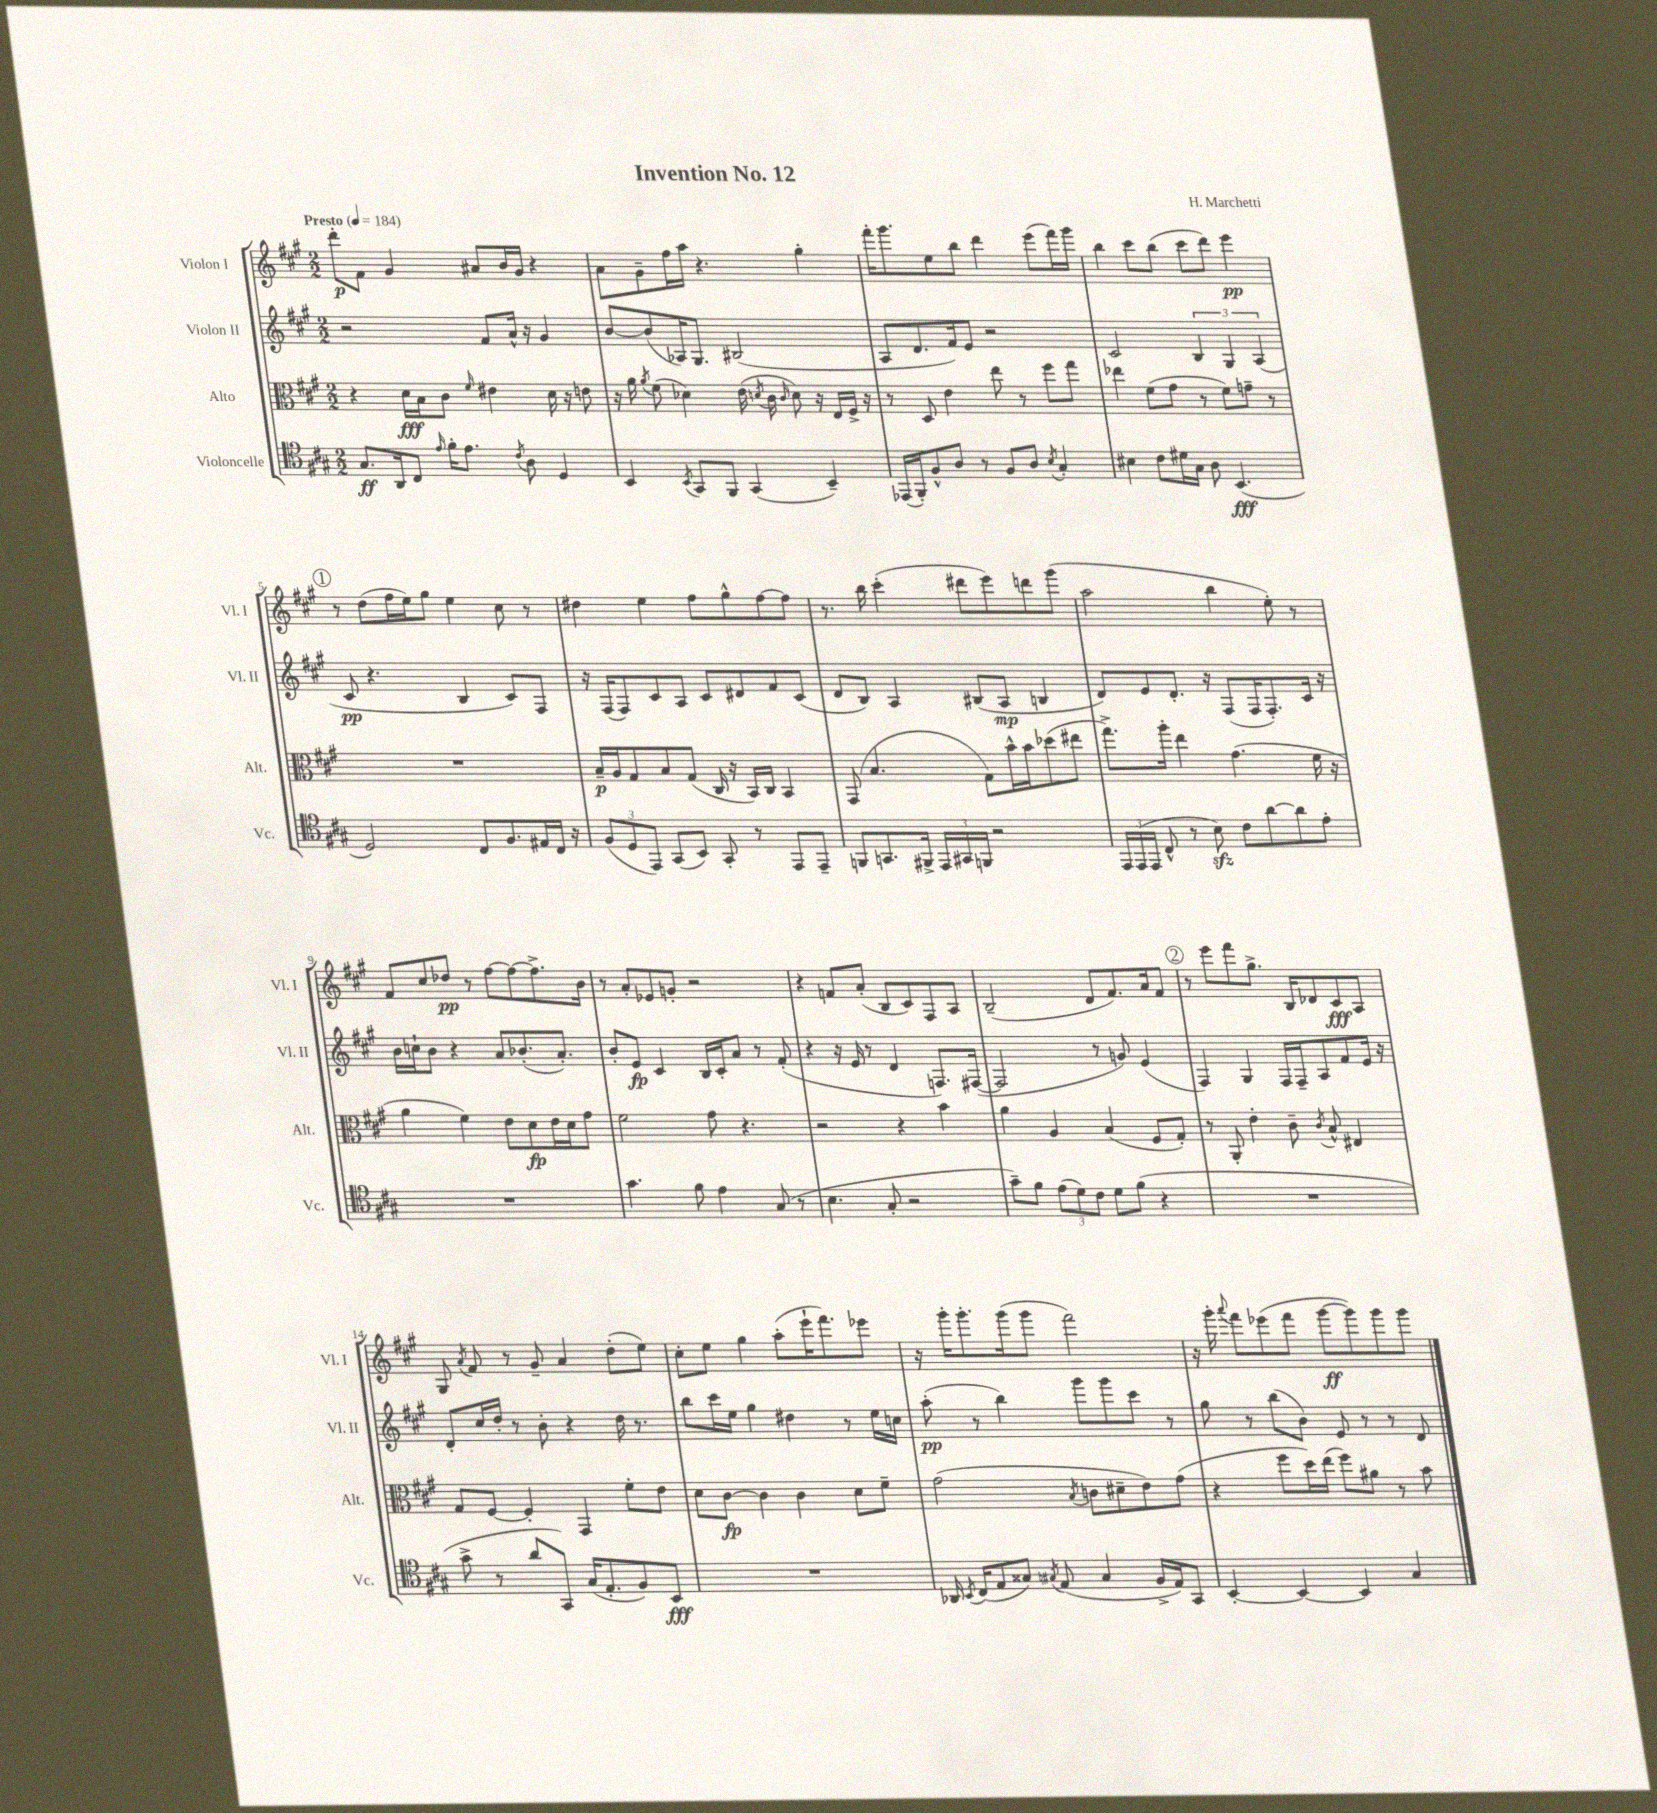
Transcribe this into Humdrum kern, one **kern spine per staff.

**kern	**dynam	**kern	**dynam	**kern	**dynam	**kern	**dynam
*part4	*part4	*part3	*part3	*part2	*part2	*part1	*part1
*staff4	*staff4	*staff3	*staff3	*staff2	*staff2	*staff1	*staff1
*I"Violoncelle	*	*I"Alto	*	*I"Violon II	*	*I"Violon I	*
*I'Vc.	*	*I'Alt.	*	*I'Vl. II	*	*I'Vl. I	*
*clefC4	*	*clefC3	*	*clefG2	*	*clefG2	*
*k[f#c#g#]	*	*k[f#c#g#]	*	*k[f#c#g#]	*	*k[f#c#g#]	*
*M2/2	*	*M2/2	*	*M2/2	*	*M2/2	*
*MM184	*	*MM184	*	*MM184	*	*MM184	*
=1	=1	=1	=1	=1	=1	=1	=1
!	!	!	!	!	!	!LO:TX:a:B:t=Presto	!
8.G#/L	ff	4r	.	2r	.	8ddd'\L	p
.	.	.	.	.	.	8f#\J	.
16AA/k	.	.	.	.	.	.	.
8C#/J	.	16d\LL	fff	.	.	4g#/	.
.	.	16B\J	.	.	.	.	.
16qqe/	.	.	.	.	.	.	.
16f#'\KL	.	8c#\J	.	.	.	.	.
8.e\J	.	.	.	.	.	.	.
.	.	16qqf#/	.	.	.	.	.
.	.	4e#X\	.	8f#/L	.	8a#X/L	.
8qc#/	.	.	.	.	.	.	.
8A\	.	.	.	16a^^/Jk	.	16b/L	.
.	.	.	.	16r	.	16g#/JJ	.
4D/	.	16d\	.	4g#/	.	4r	.
.	.	16r	.	.	.	.	.
.	.	8en\	.	.	.	.	.
=2	=2	=2	=2	=2	=2	=2	=2
4BB/	.	16r	.	[8b/L	.	8a\L	.
.	.	16a\	.	.	.	.	.
.	.	8qa/	.	.	.	.	.
.	.	(8f#\	.	(8b/]	.	8g#~\	.
8qBB/	.	.	.	.	.	.	.
8GG#/L	.	4d-X\)	.	16A-X/K)	.	16ff#\L	.
.	.	.	.	8.G#/J	.	16aa\JJ	.
8FF#/J	.	.	.	.	.	4.r	.
(4GG#/	.	(16e\	.	(2B#X/	.	.	.
.	.	8qdn/	.	.	.	.	.
.	.	16c#\	.	.	.	.	.
.	.	16qqc#/	.	.	.	.	.
.	.	8d\)	.	.	.	.	.
4BB~/)	.	16r	.	.	.	4gg#'\	.
.	.	16E/LL	.	.	.	.	.
.	.	16F#^/JJ	.	.	.	.	.
.	.	16r	.	.	.	.	.
=3	=3	=3	=3	=3	=3	=3	=3
(16EE-X/LL	.	8r	.	8A/L	.	16fff#'\KL	.
16FF#'/J)	.	.	.	.	.	8.ggg#\	.
8F#^^/	.	8D/	.	8.d/	.	.	.
8A/J	.	4e\	.	.	.	8ee\	.
.	.	.	.	16f#/k)	.	.	.
8r	.	.	.	8e/J	.	8bb\J	.
8F#/L	.	8ee\	.	2r	.	4ddd\	.
8A/J	.	8r	.	.	.	.	.
8qB/	.	.	.	.	.	.	.
4G#'/	.	8ff#\L	.	.	.	(8eee\L	.
.	.	8gg#\J	.	.	.	16fff#\L)	.
.	.	.	.	.	.	16ggg#\JJ	.
=4	=4	=4	=4	=4	=4	=4	=4
4B#X\	.	4ee-X\	.	2c#/	.	4bb\	.
8c#\L	.	(8f#\L	.	.	.	8ccc#\L	.
16d#X\L	.	8g#\J	.	.	.	(8bb\J	.
16G#\JJ	.	.	.	.	.	.	.
8A\	.	8r	.	6B/	.	8ccc#\L	.
(4.BB/	fff	8f#\L)	.	.	.	8ddd\J)	.
.	.	.	.	6G#/	.	.	.
.	.	8gn~\J	.	.	.	4eee\	pp
.	.	.	.	(6A/	.	.	.
.	.	8r	.	.	.	.	.
!!LO:LB:g=z
!!LO:REH:place=s1:t=1
=5	=5	=5	=5	=5	=5	=5	=5
2D/)	.	1r	.	8c#/	pp	8r	.
.	.	.	.	4.r	.	(8dd\L	.
.	.	.	.	.	.	16ff#\L	.
.	.	.	.	.	.	16ee\J)	.
.	.	.	.	.	.	8gg#\J	.
8C#/L	.	.	.	4B/	.	4ee\	.
8.F#/	.	.	.	.	.	.	.
.	.	.	.	8c#/L)	.	8cc#\	.
16E#X/L	.	.	.	.	.	.	.
16C#/JJ	.	.	.	8F#/J	.	8r	.
16r	.	.	.	.	.	.	.
=6	=6	=6	=6	=6	=6	=6	=6
(12F#/L	.	16B~/LL	p	16r	.	4dd#X\	.
.	.	16A/J	.	(16F#/KL	.	.	.
12D/	.	.	.	.	.	.	.
.	.	8G#/	.	8F#/)	.	.	.
12EE/J)	.	.	.	.	.	.	.
(8GG#/L	.	8B/	.	8c#/	.	4ee\	.
8BB/J)	.	(8G#/J	.	8A/J	.	.	.
8GG#'/	.	16C#/	.	8c#/L	.	8ff#\L	.
.	.	16r	.	.	.	.	.
8r	.	16BB/LL)	.	8d#X/	.	8gg#^^\	.
.	.	16C#/JJ	.	.	.	.	.
8EE/L	.	4BB/	.	8f#/	.	[8ff#\	.
8EE~/J	.	.	.	(8c#/J	.	8ff#\J]	.
=7	=7	=7	=7	=7	=7	=7	=7
8FFn/L	.	(8GG#/	.	8d/L	.	8.r	.
8.GGn/	.	4.B/	.	8B/J)	.	.	.
.	.	.	.	.	.	16bb\	.
.	.	.	.	4A/	.	(4ccc#'\	.
16FF#X^/Jk	.	.	.	.	.	.	.
24EE/LL	.	.	.	.	.	.	.
24GG#X/	.	.	.	.	.	.	.
24FFn/JJ	.	.	.	.	.	.	.
2r	.	8G#\L)	.	(8B#X/L	.	8ddd#X\L	.
.	.	16b^^\L	.	8A/J	mp	8eee\)	.
.	.	16b\J	.	.	.	.	.
.	.	(8dd-X\	.	4Bn/	.	8dddn\	.
.	.	8ee#X\J	.	.	.	(8ggg#\J	.
=8	=8	=8	=8	=8	=8	=8	=8
24EE/LL	.	8.gg#^\L)	.	8d/L)	.	2aa\	.
(24EE/	.	.	.	.	.	.	.
24EE/JJ	.	.	.	.	.	.	.
8C#^^/	.	.	.	8e/	.	.	.
.	.	16aa'\Jk	.	.	.	.	.
8r	.	4ee\	.	8.d'/J	.	.	.
8Bzz\)	.	.	.	.	.	.	.
.	.	.	.	16r	.	.	.
8c#\L	.	(4.g#\	.	(8F#/L	.	4bb\	.
[8a\	.	.	.	16F#/K	.	.	.
.	.	.	.	8.F#'/)	.	.	.
8a\]	.	.	.	.	.	8ee'\)	.
8e'\J	.	16f#\	.	16c#/Jk	.	8r	.
.	.	16r	.	16r	.	.	.
!!LO:LB:g=z
=9	=9	=9	=9	=9	=9	=9	=9
1r	.	4a\	.	16b\LL	.	8f#/L	.
.	.	.	.	16ccn`\J	.	.	.
.	.	.	.	8b\J	.	8cc#/	.
.	.	4f#\)	.	4r	.	8dd-X/J	pp
.	.	.	.	.	.	8r	.
.	.	8e\L	.	8a/L	.	[8ff#\L	.
.	.	8d\	fp	(8.b-X'/	.	8ff#\_	.
.	.	16e\L	.	.	.	8.ff#^\]	.
.	.	16d\J	.	8.a'/J)	.	.	.
.	.	8g#\J	.	.	.	.	.
.	.	.	.	.	.	16b\Jk	.
=10	=10	=10	=10	=10	=10	=10	=10
4.g#\	.	2f#\	.	8b'/L	.	8r	.
.	.	.	.	8e/J	fp	8a'/L	.
.	.	.	.	4c#/	.	8e-X/	.
8f#\	.	.	.	.	.	8gn'/J	.
4e\	.	8g#\	.	16B/LL	.	2r	.
.	.	.	.	16c#'/J	.	.	.
.	.	4.r	.	8a/J	.	.	.
(8G#/	.	.	.	8r	.	.	.
8r	.	.	.	(8f#'/	.	.	.
=11	=11	=11	=11	=11	=11	=11	=11
4.B\	.	2r	.	4r	.	4r	.
.	.	.	.	16r	.	8fn/L	.
.	.	.	.	16e/	.	.	.
8G#'/	.	.	.	8r	.	(8a'/J	.
2r	.	4r	.	4d/	.	8B/L	.
.	.	.	.	.	.	8c#/)	.
.	.	4b\	.	8.Fn/L)	.	8F#/	.
.	.	.	.	.	.	8A/J	.
.	.	.	.	([16F#X/Jk	.	.	.
=12	=12	=12	=12	=12	=12	=12	=12
8g#~\L)	.	4a\	.	2F#/]	.	(2B~/	.
8f#\J	.	.	.	.	.	.	.
(12e\L	.	4A/	.	.	.	.	.
12d\)	.	.	.	.	.	.	.
12c#\J	.	.	.	.	.	.	.
8d\L	.	(4B/	.	8r	.	8d/L	.
(8f#\J	.	.	.	8gn/)	.	8.f#/)	.
4r	.	8F#/L	.	(4e/	.	.	.
.	.	.	.	.	.	16a/k	.
.	.	8G#'/J)	.	.	.	8f#/J	.
!!LO:REH:place=s1:t=2
=13	=13	=13	=13	=13	=13	=13	=13
1r	.	8r	.	4F#/)	.	8r	.
.	.	8AA'/	.	.	.	8eee\L	.
.	.	4e'\	.	4G#/	.	8fff#\	.
.	.	.	.	.	.	8.gg#^\J	.
.	.	8c#~\	.	16F#/LL	.	.	.
.	.	.	.	16F#~/J	.	16B/KL	.
.	.	8qc#/	.	.	.	.	.
.	.	8B^^/	.	8A/	.	8d-X/	.
.	.	4E#X/	.	8f#/	.	8c#/	fff
.	.	.	.	16e/Jk	.	8A/J	.
.	.	.	.	16r	.	.	.
!!LO:LB:g=z
=14	=14	=14	=14	=14	=14	=14	=14
8g#^\	.	8G#/L	.	8d'/L	.	8G#/	.
.	.	.	.	.	.	8qa/	.
8r	.	[8F#/J	.	16cc#/L	.	8f#/	.
.	.	.	.	16dd'/JJ	.	.	.
8a/L	.	4F#'/]	.	8r	.	8r	.
8GG#/J)	.	.	.	8b'\	.	8g#~/	.
(16G#/KL	.	4GG#/	.	4r	.	4a/	.
8.E'/	.	.	.	.	.	.	.
8F#/)	.	8f#'\L	.	16dd\	.	(8dd'\L	.
.	.	.	.	8.r	.	.	.
8BB/J	fff	8e\J	.	.	.	8ee\J)	.
=15	=15	=15	=15	=15	=15	=15	=15
1r	.	8d\L	.	8bb\L	.	8cc#'\L	.
.	.	[8c#\J	fp	16ccc#\L	.	8ee\J	.
.	.	.	.	16ee\JJ	.	.	.
.	.	4c#\]	.	4gg#\	.	4gg#\	.
.	.	4c#\	.	4dd#X\	.	(8aa'\L	.
.	.	.	.	.	.	16eee`\K	.
.	.	.	.	.	.	8.fff#\)	.
.	.	8d\L	.	8r	.	.	.
.	.	8f#~\J	.	16ee\LL	.	8eee-X\J	.
.	.	.	.	16ccn\JJ	.	.	.
=16	=16	=16	=16	=16	=16	=16	=16
16AA-X/	.	(2g#\	.	(8aa'\	pp	16r	.
8qBB/	.	.	.	.	.	.	.
(16C#/KL	.	.	.	.	.	16ggg#'\KL	.
8E/	.	.	.	8r	.	8.ggg#'\	.
8G##X/J)	.	.	.	4bb\)	.	.	.
.	.	.	.	.	.	(16ggg#\k	.
8qG#X/	.	.	.	.	.	.	.
(8E/	.	.	.	.	.	8ggg#\J	.
.	.	8qB/	.	.	.	.	.
4G#/	.	8cn\L	.	8ggg#\L	.	2fff#\)	.
.	.	8d#X~\	.	8ggg#\	.	.	.
16F#^/LL	.	8e\)	.	8ccc#\J	.	.	.
16E/J)	.	.	.	.	.	.	.
8GG#/J	.	(8g#\J	.	8r	.	.	.
=17	=17	=17	=17	=17	=17	=17	=17
[4BB'/	.	4r	.	8gg#\	.	16r	.
.	.	.	.	.	.	16ggg#'\	.
.	.	.	.	.	.	8qqaaa/	.
.	.	.	.	8r	.	8fff#\L	.
4BB/_	.	8ff#\L	.	(8bb\L	.	(8eee-X\	.
.	.	16dd\L)	.	8b\J)	.	8fff#\J	.
.	.	(16ee\JJ	.	.	.	.	.
4BB/]	.	8ff#\L)	.	8e/	.	[8ggg#\L	ff
.	.	8a#X\J	.	8r	.	8ggg#\])	.
4G#/	.	8r	.	8r	.	8ggg#\	.
.	.	8b\	.	8d/	.	8ggg#\J	.
==	==	==	==	==	==	==	==
*-	*-	*-	*-	*-	*-	*-	*-
